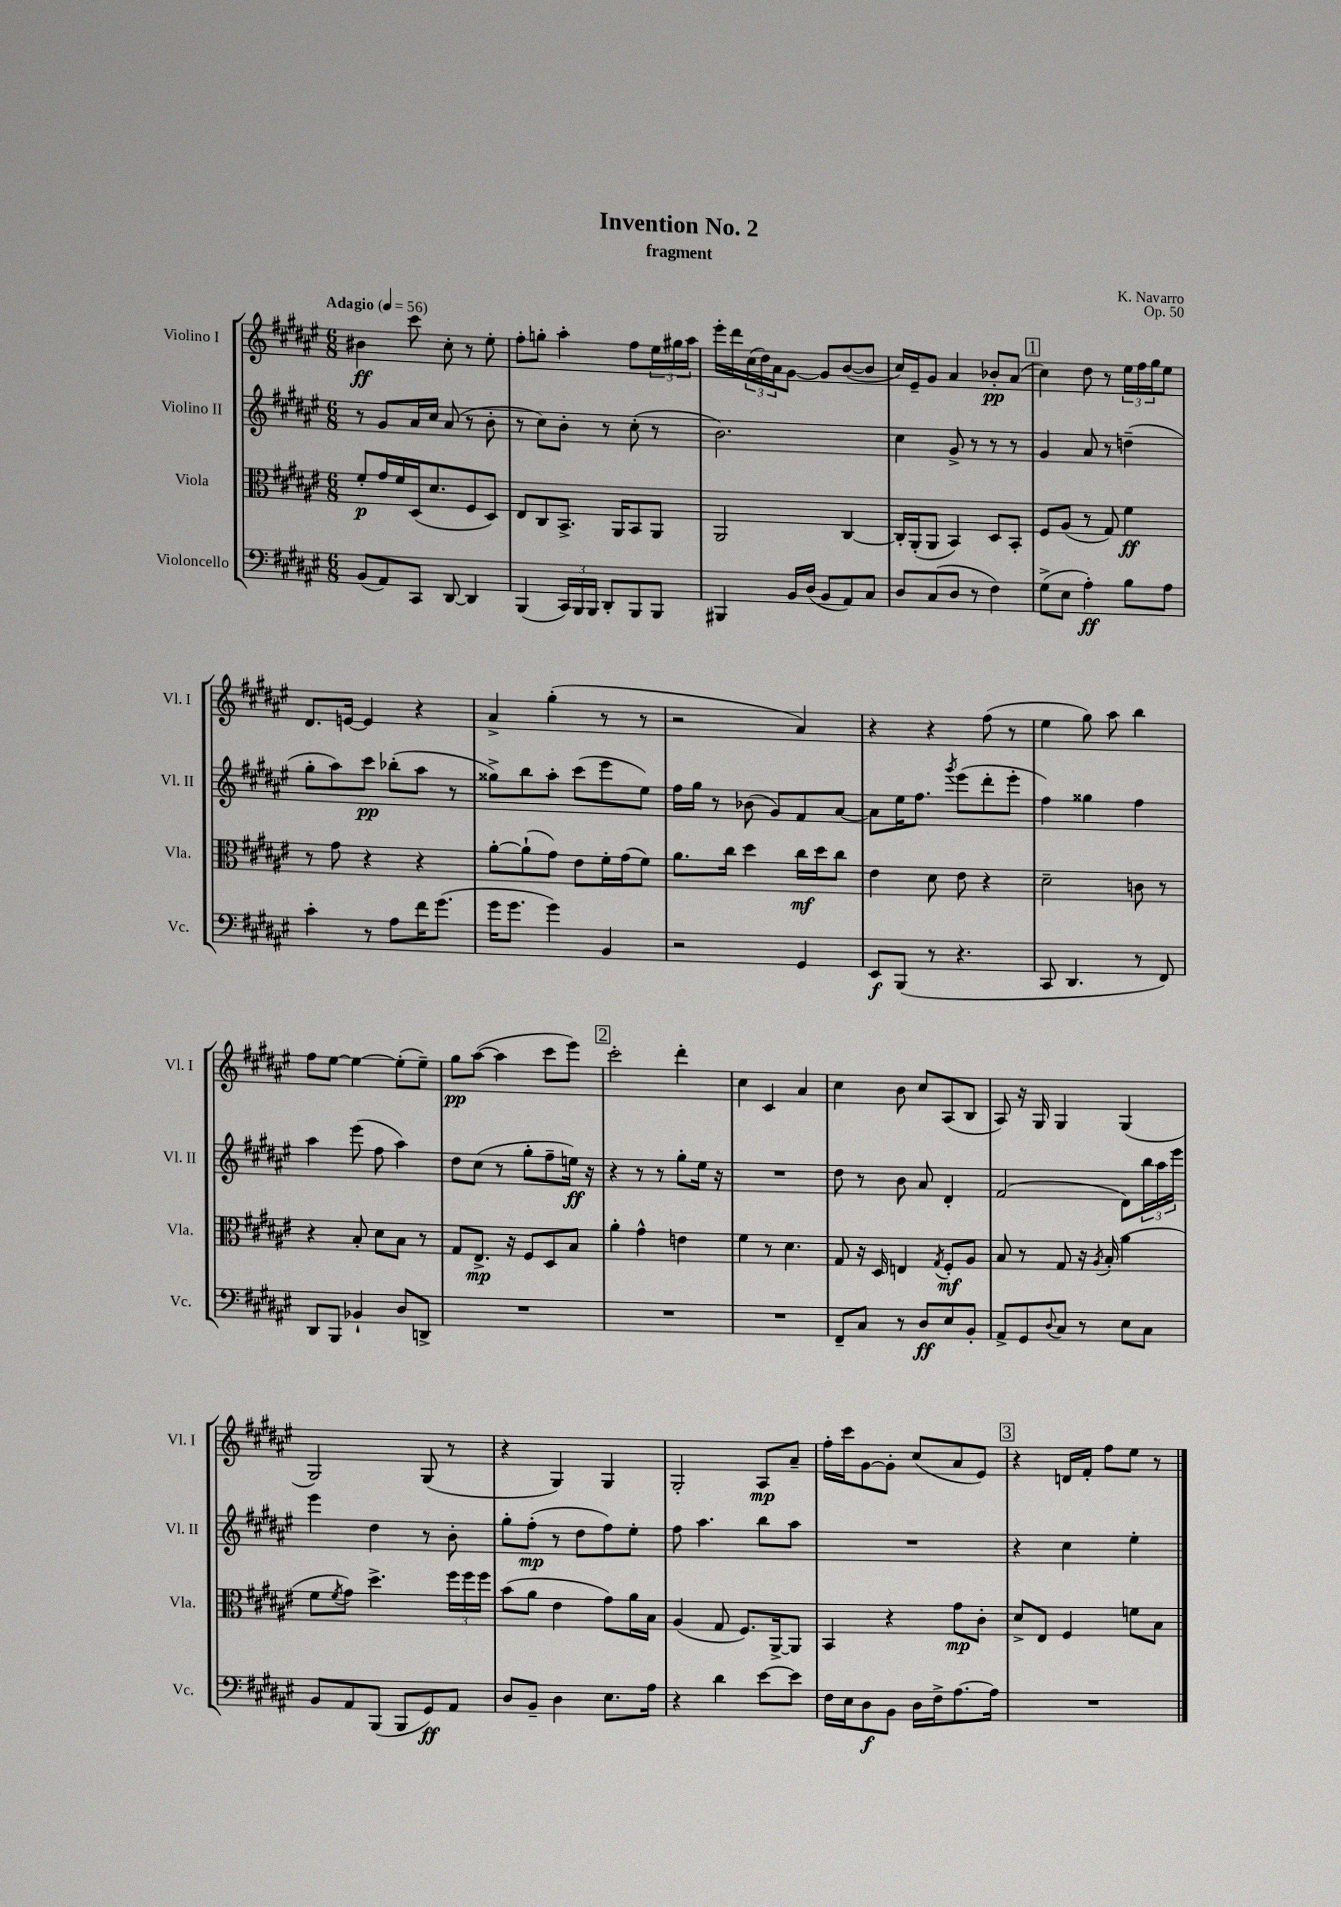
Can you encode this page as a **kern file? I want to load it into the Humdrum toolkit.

**kern	**dynam	**kern	**dynam	**kern	**dynam	**kern	**dynam
*part4	*part4	*part3	*part3	*part2	*part2	*part1	*part1
*staff4	*staff4	*staff3	*staff3	*staff2	*staff2	*staff1	*staff1
*I"Violoncello	*	*I"Viola	*	*I"Violino II	*	*I"Violino I	*
*I'Vc.	*	*I'Vla.	*	*I'Vl. II	*	*I'Vl. I	*
*clefF4	*	*clefC3	*	*clefG2	*	*clefG2	*
*k[f#c#g#d#a#e#]	*	*k[f#c#g#d#a#e#]	*	*k[f#c#g#d#a#e#]	*	*k[f#c#g#d#a#e#]	*
*M6/8	*	*M6/8	*	*M6/8	*	*M6/8	*
*MM56	*	*MM56	*	*MM56	*	*MM56	*
=1	=1	=1	=1	=1	=1	=1	=1
!	!	!	!	!	!	!LO:TX:a:B:t=Adagio	!
(8BB/L	.	8f#'/L	p	8r	.	4b#X\	ff
8AA#/)	.	16g#/L	.	8g#/L	.	.	.
.	.	16f#/	.	.	.	.	.
8CC#/J	.	(16D#/J	.	16a#/L	.	8ccc#\	.
.	.	8.d#/	.	16cc#/JJ	.	.	.
[8DD#/	.	.	.	(8a#/	.	8cc#'\	.
4DD#/]	.	8F#/	.	8r	.	8r	.
.	.	8D#/J)	.	8b'\	.	8ee#'\	.
=2	=2	=2	=2	=2	=2	=2	=2
(4BBB/	.	8E#/L	.	8r	.	8ff#'\L	.
.	.	8C#/	.	8cc#\L)	.	8ggn'\J	.
24CC#/LL)	.	8.BB^/J	.	8b'\J	.	4aa#'\	.
24BBB/	.	.	.	.	.	.	.
24BBB/JJ	.	.	.	.	.	.	.
8DD#'/L	.	.	.	8r	.	.	.
.	.	16AA#/KL	.	.	.	.	.
8BBB/	.	8BB/	.	(8cc#'\	.	8ff#\L	.
8BBB/J	.	8AA#/J	.	8r	.	24ee#\L	.
.	.	.	.	.	.	24gg#X\	.
.	.	.	.	.	.	24aa#\JJ	.
=3	=3	=3	=3	=3	=3	=3	=3
4BBB#X/	.	2AA#/	.	2.b\)	.	16eee#'\LL	.
.	.	.	.	.	.	16ddd#\	.
.	.	.	.	.	.	(24cc#\	.
.	.	.	.	.	.	24dd#\)	.
.	.	.	.	.	.	24a#\J	.
16BB/LL	.	.	.	.	.	[8g#\J	.
(16D#/JJ	.	.	.	.	.	.	.
8BB/L	.	.	.	.	.	8g#/L]	.
8AA#/)	.	[4C#/	.	.	.	([8b/	.
8C#/J	.	.	.	.	.	8b/J]	.
=4	=4	=4	=4	=4	=4	=4	=4
8D#/L	.	16C#'/LL]	.	4cc#\	.	16cc#/LL)	.
.	.	(16AA#'/J	.	.	.	16e#~/J	.
(8C#/	.	8AA#/J	.	.	.	8g#/J	.
8D#/J	.	4BB/)	.	8g#^/	.	4a#/	.
8r	.	.	.	8r	.	.	.
4F#\)	.	8D#/L	.	8r	.	8b-X'/L	pp
.	.	8BB'/J	.	8r	.	(8a#/J	.
!!LO:REH:place=s1:t=1
=5	=5	=5	=5	=5	=5	=5	=5
(8G#^\L	.	8F#/L	.	4g#/	.	4cc#\)	.
8E#\J	.	(8A#/J	.	.	.	.	.
4A#'\)	ff	8r	.	8a#/	.	8dd#\	.
.	.	8G#/)	.	8r	.	8r	.
8B\L	.	4f#\	ff	(4ddn~\	.	24ee#\LL	.
.	.	.	.	.	.	24ff#\	.
.	.	.	.	.	.	24gg#\J	.
8A#\J	.	.	.	.	.	8ee#\J	.
!!LO:LB:g=z
=6	=6	=6	=6	=6	=6	=6	=6
4c#'\	.	8r	.	8gg#'\L	.	8.d#/L	.
.	.	8g#\	.	8aa#\)	.	.	.
.	.	.	.	.	.	[16en/Jk	.
8r	.	4r	.	8ccc#\J	pp	4e/]	.
8A#\L	.	.	.	(8bb-X'\L	.	.	.
16f#\K	.	4r	.	8aa#\J	.	4r	.
(8.g#\J	.	.	.	.	.	.	.
.	.	.	.	8r	.	.	.
=7	=7	=7	=7	=7	=7	=7	=7
16g#\KL	.	[8a#'\L	.	8gg##X^\L)	.	4a#^/	.
8.g#\J	.	.	.	.	.	.	.
.	.	(8a#`\]	.	8bb\	.	.	.
4g#\)	.	8g#\J)	.	8aa#'\J	.	(4gg#'\	.
.	.	8e#\L	.	(8ccc#\L	.	.	.
4BB/	.	16f#'\L	.	8eee#\	.	8r	.
.	.	(16g#\J	.	.	.	.	.
.	.	8f#\J)	.	8ee#\J)	.	8r	.
=8	=8	=8	=8	=8	=8	=8	=8
2r	.	8.a#\L	.	16ff#\LL	.	2r	.
.	.	.	.	16gg#\JJ	.	.	.
.	.	.	.	8r	.	.	.
.	.	16cc#\Jk	.	.	.	.	.
.	.	4dd#\	.	(8b-X\	.	.	.
.	.	.	.	8g#/L)	.	.	.
4GG#/	.	16cc#\LL	mf	8f#/	.	4a#/)	.
.	.	16dd#\J	.	.	.	.	.
.	.	8cc#\J	.	[8a#/J	.	.	.
=9	=9	=9	=9	=9	=9	=9	=9
8EE#/L	f	4e#\	.	8a#\L]	.	4r	.
(8BBB/J	.	.	.	16ee#\K	.	.	.
.	.	.	.	8.ff#\J	.	.	.
8r	.	8d#\	.	.	.	4r	.
.	.	.	.	8qggg#/	.	.	.
4.r	.	8e#\	.	(8eee#\L	.	.	.
.	.	4r	.	8ddd#'\	.	(8ff#\	.
.	.	.	.	8eee#'\J	.	8r	.
=10	=10	=10	=10	=10	=10	=10	=10
8CC#/	.	2d#~\	.	4ff#\)	.	4ee#\	.
4.DD#/	.	.	.	.	.	.	.
.	.	.	.	4gg##X\	.	8gg#\)	.
.	.	.	.	.	.	8aa#\	.
8r	.	8cn\	.	4ff#\	.	4bb\	.
8FF#/)	.	8r	.	.	.	.	.
!!LO:LB:g=z
=11	=11	=11	=11	=11	=11	=11	=11
8DD#/L	.	4r	.	4aa#\	.	8ff#\L	.
8BBB/J	.	.	.	.	.	[8ee#\J	.
4BB-X`/	.	8B'/	.	(8eee#\	.	4ee#\_	.
.	.	8d#\L	.	8ff#\	.	.	.
8D#/L	.	8B\J	.	4aa#\)	.	(8ee#'\L]	.
8DDn^/J	.	8r	.	.	.	8ee#~\J)	.
=12	=12	=12	=12	=12	=12	=12	=12
2.r	.	8G#/L	.	8dd#\L	.	8gg#\L	pp
.	.	8.E#^/J	mp	(8cc#\J	.	([8aa#\J	.
.	.	.	.	8r	.	4aa#\]	.
.	.	16r	.	.	.	.	.
.	.	8F#/L	.	8gg#'\L	.	.	.
.	.	8D#/	.	8ff#~\	.	8ccc#\L	.
.	.	8B/J	.	16een\Jk)	ff	8eee#\J)	.
.	.	.	.	16r	.	.	.
!!LO:REH:place=s1:t=2
=13	=13	=13	=13	=13	=13	=13	=13
2.r	.	4a#'\	.	4r	.	2ccc#'\	.
.	.	4g#^^\	.	8r	.	.	.
.	.	.	.	8r	.	.	.
.	.	4en\	.	8gg#'\L	.	4ddd#'\	.
.	.	.	.	16ee#\Jk	.	.	.
.	.	.	.	16r	.	.	.
=14	=14	=14	=14	=14	=14	=14	=14
2.r	.	4f#\	.	2.r	.	4cc#\	.
.	.	8r	.	.	.	4c#/	.
.	.	4.d#\	.	.	.	.	.
.	.	.	.	.	.	4a#/	.
=15	=15	=15	=15	=15	=15	=15	=15
8FF#~/L	.	8G#/	.	8dd#\	.	4cc#\	.
8C#/J	.	16r	.	8r	.	.	.
.	.	16D#/	.	.	.	.	.
8r	.	4En/	.	8b\	.	8b\	.
8D#/L	ff	.	.	8a#/	.	8cc#/L	.
.	.	8qG#/	.	.	.	.	.
8E#/	.	8F#'/L	mf	4d#'/	.	(8A#/	.
8BB'/J	.	8A#/J	.	.	.	8B/J	.
=16	=16	=16	=16	=16	=16	=16	=16
8AA#^/L	.	8B/	.	(2f#/	.	8A#/)	.
8GG#/	.	8r	.	.	.	16r	.
.	.	.	.	.	.	16G#/	.
8qqD#/	.	.	.	.	.	.	.
8C#/J	.	8G#/	.	.	.	4G#/	.
8r	.	16r	.	.	.	.	.
.	.	8qA#/	.	.	.	.	.
.	.	(16B'/	.	.	.	.	.
8E#\L	.	4a#\	.	8d#\L)	.	(4G#/	.
8C#\J	.	.	.	24bb\L	.	.	.
.	.	.	.	24aa#\	.	.	.
.	.	.	.	24eee#\JJ	.	.	.
!!LO:LB:g=z
=17	=17	=17	=17	=17	=17	=17	=17
8BB/L	.	8f#\L	.	4eee#\	.	2G#/)	.
.	.	8qf#/	.	.	.	.	.
8AA#/	.	8g#\J)	.	.	.	.	.
(8BBB/J	.	4.dd#^\	.	4dd#\	.	.	.
8BBB/L	.	.	.	.	.	.	.
8GG#/)	ff	.	.	8r	.	(8G#/	.
8AA#/J	.	24ff#\LL	.	8b'\	.	8r	.
.	.	24ff#\	.	.	.	.	.
.	.	24ff#\JJ	.	.	.	.	.
=18	=18	=18	=18	=18	=18	=18	=18
8D#/L	.	(8b\L	.	8gg#'\L	.	4r	.
8BB~/J	.	8a#\J	.	(8ff#'\J	mp	.	.
4D#\	.	4e#\	.	8r	.	4G#/)	.
.	.	.	.	8dd#\L	.	.	.
8.E#\L	.	8g#\L)	.	8ff#\)	.	4G#/	.
.	.	16a#\L	.	8ee#'\J	.	.	.
16A#\Jk	.	16B\JJ	.	.	.	.	.
=19	=19	=19	=19	=19	=19	=19	=19
4r	.	(4A#/	.	8ff#\	.	2G#'/	.
.	.	.	.	4.aa#\	.	.	.
4d#\	.	8G#/	.	.	.	.	.
.	.	8.F#/L)	.	.	.	.	.
[8e#\L	.	.	.	8bb\L	.	8A#/L	mp
.	.	[16AA#^/k	.	.	.	.	.
8e#\J]	.	8AA#/J]	.	8aa#\J	.	8a#~/J	.
=20	=20	=20	=20	=20	=20	=20	=20
16F#\LL	.	4BB/	.	2.r	.	16ff#'\LL	.
16E#\J	.	.	.	.	.	16ccc#\J	.
8D#\	f	.	.	.	.	[8g#\	.
8BB\J	.	4r	.	.	.	8g#'\J]	.
16D#\LL	.	.	.	.	.	(8cc#/L	.
16F#^\J	.	.	.	.	.	.	.
[8.A#\	.	8g#\L	mp	.	.	8a#/	.
.	.	8c#'\J	.	.	.	8e#/J)	.
16A#\Jk]	.	.	.	.	.	.	.
!!LO:REH:place=s1:t=3
=21	=21	=21	=21	=21	=21	=21	=21
2.r	.	8d#^/L	.	4r	.	4r	.
.	.	8E#/J	.	.	.	.	.
.	.	4F#/	.	4cc#\	.	16dn/LL	.
.	.	.	.	.	.	16f#'/JJ	.
.	.	.	.	.	.	8ff#\L	.
.	.	8fn\L	.	4ee#'\	.	8ee#\J	.
.	.	8B\J	.	.	.	8r	.
==	==	==	==	==	==	==	==
*-	*-	*-	*-	*-	*-	*-	*-
